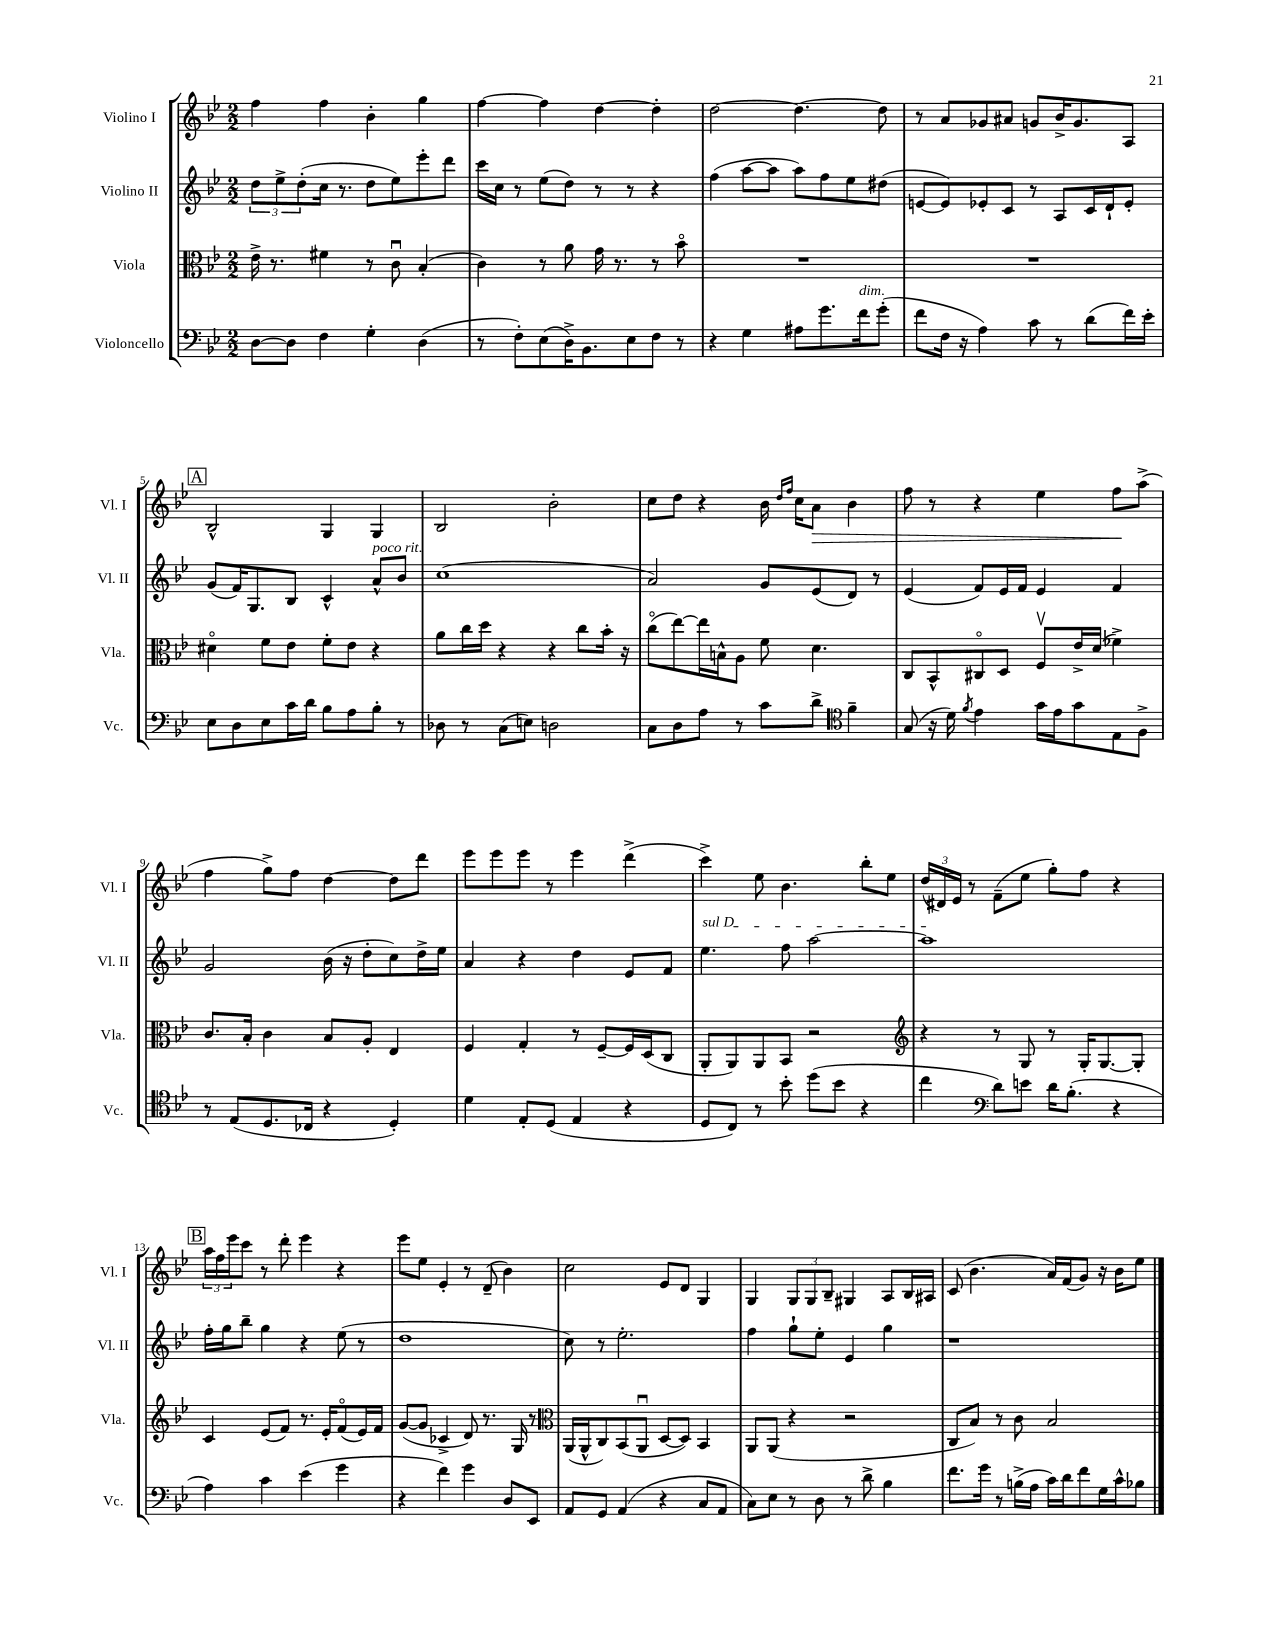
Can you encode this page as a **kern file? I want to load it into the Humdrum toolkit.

**kern	**kern	**kern	**kern	**dynam
*part4	*part3	*part2	*part1	*part1
*staff4	*staff3	*staff2	*staff1	*staff1
*I"Violoncello	*I"Viola	*I"Violino II	*I"Violino I	*
*I'Vc.	*I'Vla.	*I'Vl. II	*I'Vl. I	*
*clefF4	*clefC3	*clefG2	*clefG2	*
*k[b-e-]	*k[b-e-]	*k[b-e-]	*k[b-e-]	*
*M2/2	*M2/2	*M2/2	*M2/2	*
=1	=1	=1	=1	=1
[8D\L	16e-^\	12dd\L	4ff\	.
.	8.r	.	.	.
.	.	12ee-^\	.	.
8D\J]	.	.	.	.
.	.	(12dd'\	.	.
4F\	4f#X\	16cc\Jk	4ff\	.
.	.	8.r	.	.
4G'\	8r	8dd\L	4b-'\	.
.	8cu\	8ee-\)	.	.
(4D\	(4B-'/	8eee-'\	4gg\	.
.	.	8ddd\J	.	.
=2	=2	=2	=2	=2
8r	4c\)	16ccc\LL	[4ff\	.
.	.	16cc\JJ	.	.
8F'\L)	.	8r	.	.
(8E-\	8r	(8ee-\L	4ff\]	.
16D^\K)	8a\	8dd\J)	.	.
8.BB-\	.	.	.	.
.	16g\	8r	[4dd\	.
.	8.r	.	.	.
8E-\	.	8r	.	.
8F\J	8r	4r	4dd'\]	.
8r	8b-\	.	.	.
=3	=3	=3	=3	=3
4r	1r	(4ff\	[2dd\	.
4G\	.	[8aa\L	.	.
.	.	8aa\J]	.	.
8A#X\L	.	8aa\L)	4.dd\_	.
8.g\	.	8ff\	.	.
.	.	8ee-\	.	.
!LO:TX:a:i:t=dim.	!	!	!	!
16f\k	.	.	.	.
(8g'\J	.	(8dd#X\J	8dd\]	.
=4	=4	=4	=4	=4
8f\L	1r	[8en/L	8r	.
16F\Jk	.	8e/])	8a/L	.
16r	.	.	.	.
4A\)	.	8e-X'/	8g-X/	.
.	.	8c/J	8a#X/J	.
8c\	.	8r	8gn/L	.
8r	.	8A/L	16b-^/K	.
.	.	.	8.g/	.
(8d\L	.	16c/L	.	.
.	.	16d`/J	.	.
16f\L)	.	8e-'/J	8A/J	.
16e-'\JJ	.	.	.	.
!!LO:LB:g=z
!!LO:REH:place=s1:t=A
=5	=5	=5	=5	=5
8E-\L	4d#X\	(8g/L	2B-^^/	.
8D\	.	16f/K)	.	.
.	.	8.G/	.	.
8E-\	8f\L	.	.	.
16c\L	8e-\J	8B-/J	.	.
16d\JJ	.	.	.	.
8B-\L	8f'\L	4c^^/	4G/	.
8A\	8e-\J	.	.	.
!	!	!LO:TX:a:i:t=poco rit.	!	!
8B-'\J	4r	8a^^/L	4G/	.
8r	.	8b-/J	.	.
=6	=6	=6	=6	=6
8D-X\	8a\L	(1cc	2B-/	.
8r	16cc\L	.	.	.
.	16dd\JJ	.	.	.
(8C\L	4r	.	.	.
8En\J)	.	.	.	.
2Dn\	4r	.	2b-'\	.
.	8cc\L	.	.	.
.	16b-'\Jk	.	.	.
.	16r	.	.	.
=7	=7	=7	=7	=7
8C\L	(8cc\L	2a/)	8cc\L	.
8D\	[8ee-\)	.	8dd\J	.
8A\J	16ee-\L]	.	4r	.
.	16Bn^^\J	.	.	.
8r	8A\J	.	.	.
8c\L	8f\	8g/L	16b-\	.
.	.	.	16qqdd/LL	.
.	.	.	16qqff/JJ	.
.	.	.	16cc\KL	.
!	!	!	!	!LO:HP:b
8d^\J	4.d\	(8e-/	8a\J	>
*clefC4	*	*	*	*
4f~\	.	8d/J)	4b-\	.
.	.	8r	.	.
=8	=8	=8	=8	=8
(8G/	8C/L	(4e-/	8ff\	.
16r	8BB-^^/	.	8r	.
16d\)	.	.	.	.
8qf/	.	.	.	.
4e-\	8C#X/	8f/L)	4r	.
.	8D/J	16e-/L	.	.
.	.	16f/JJ	.	.
16g\LL	8Fv/L	4e-/	4ee-\	.
16e-\J	.	.	.	.
8g\	16e-^/L	.	.	.
.	(16d/JJ	.	.	.
8E-\	4f-X^\)	4f/	8ff\L	.
8F^\J	.	.	(8aa^\J	]
!!LO:LB:g=z
=9	=9	=9	=9	=9
8r	8.c/L	2g/	4ff\	.
(8E-/L	.	.	.	.
.	16B-'/Jk	.	.	.
8.D/	4c\	.	8gg^\L)	.
.	.	.	8ff\J	.
16C-X/Jk	.	.	.	.
4r	8B-/L	(16b-\	[4dd\	.
.	.	16r	.	.
.	8A'/J	8dd'\L	.	.
4D'/)	4E-/	8cc\)	8dd\L]	.
.	.	16dd^\L	8ddd\J	.
.	.	16ee-\JJ	.	.
=10	=10	=10	=10	=10
4d\	4F/	4a/	8eee-\L	.
.	.	.	8eee-\	.
8E-'/L	4G'/	4r	8eee-\J	.
(8D/J	.	.	8r	.
4E-/	8r	4dd\	4eee-\	.
.	[8F~/L	.	.	.
4r	16F/L]	8e-/L	(4ddd^\	.
.	(16D/J	.	.	.
.	8C/J	8f/J	.	.
=11	=11	=11	=11	=11
!	!	!LO:TX:a:i:t=sul D	!	!
8D/L	8AA'/L	4.ee-\	4ccc^\)	.
8C/J)	8AA/)	.	.	.
8r	8AA/	.	8ee-\	.
8b-'\	8BB-/J	8ff\	4.b-\	.
(8dd\L	2r	[2aa\	.	.
8b-\J	.	.	.	.
4r	.	.	8bb-'\L	.
.	.	.	8ee-\J	.
=12	=12	=12	=12	=12
*	*clefG2	*	*	*
4cc\	4r	1aa]	(24dd/LL	.
.	.	.	24d#X/)	.
.	.	.	24e-/JJ	.
.	.	.	8r	.
*clefF4	*	*	*	*
8d\L)	8r	.	(8f~\L	.
8en\J	8G/	.	8ee-\J	.
16d\KL	8r	.	8gg'\L)	.
(8.B-'\J	.	.	.	.
.	16G'/KL	.	8ff\J	.
.	[8.G/	.	.	.
4r	.	.	4r	.
.	8G'/J]	.	.	.
!!LO:LB:g=z
!!LO:REH:place=s1:t=B
=13	=13	=13	=13	=13
4A\)	4c/	16ff'\LL	24aa\LL	.
.	.	.	24ff\	.
.	.	16gg\J	.	.
.	.	.	24eee-\J	.
.	.	8bb-~\J	8ccc\J	.
4c\	(8e-/L	4gg\	8r	.
.	8f/J)	.	8ddd'\	.
(4e-\	8.r	4r	4eee-\	.
.	16e-'/KL	.	.	.
4g\	(8f/	(8ee-\	4r	.
.	16e-/L)	8r	.	.
.	16f/JJ	.	.	.
=14	=14	=14	=14	=14
4r	([8g/L	1dd	8eee-\L	.
.	8g/J]	.	8ee-\J	.
4f\)	4c-X^/	.	4e-'/	.
4g\	8d/)	.	8r	.
.	8.r	.	(8d~/	.
8D/L	.	.	4b-\)	.
.	16G/	.	.	.
8EE-/J	8r	.	.	.
=15	=15	=15	=15	=15
*	*clefC3	*	*	*
8AA/L	(16AA/LL	8cc\)	2cc\	.
.	16AA^^/J	.	.	.
8GG/J	8C/)	8r	.	.
(4AA/	(8BB-/	2.ee-'\	.	.
.	8AAu/J	.	.	.
4r	[8D/L	.	8e-/L	.
.	8D/J])	.	8d/J	.
8C/L	4BB-/	.	4G/	.
8AA/J	.	.	.	.
=16	=16	=16	=16	=16
8C\L)	8AA/L	4ff\	4G/	.
8E-\J	(8AA/J	.	.	.
8r	4r	8gg`\L	12G/L	.
.	.	.	12G/	.
8D\	.	8ee-'\J	.	.
.	.	.	12B-~/J	.
8r	2r	4e-/	4G#X/	.
8d^\	.	.	.	.
4B-\	.	4gg\	8A/L	.
.	.	.	16B-/L	.
.	.	.	16A#X/JJ	.
=17	=17	=17	=17	=17
8.f\L	8C/L	1r	(8c/	.
.	8B-/J)	.	4.b-\	.
16g\Jk	.	.	.	.
8r	8r	.	.	.
(16Bn^\LL	8c\	.	.	.
16A\JJ	.	.	.	.
16c\LL)	2B-/	.	16a/LL)	.
16d\J	.	.	(16f/J	.
8f\	.	.	8g/J)	.
16G\L	.	.	16r	.
16c^^\J	.	.	16b-\KL	.
8B-X\J	.	.	8ee-\J	.
==	==	==	==	==
*-	*-	*-	*-	*-
